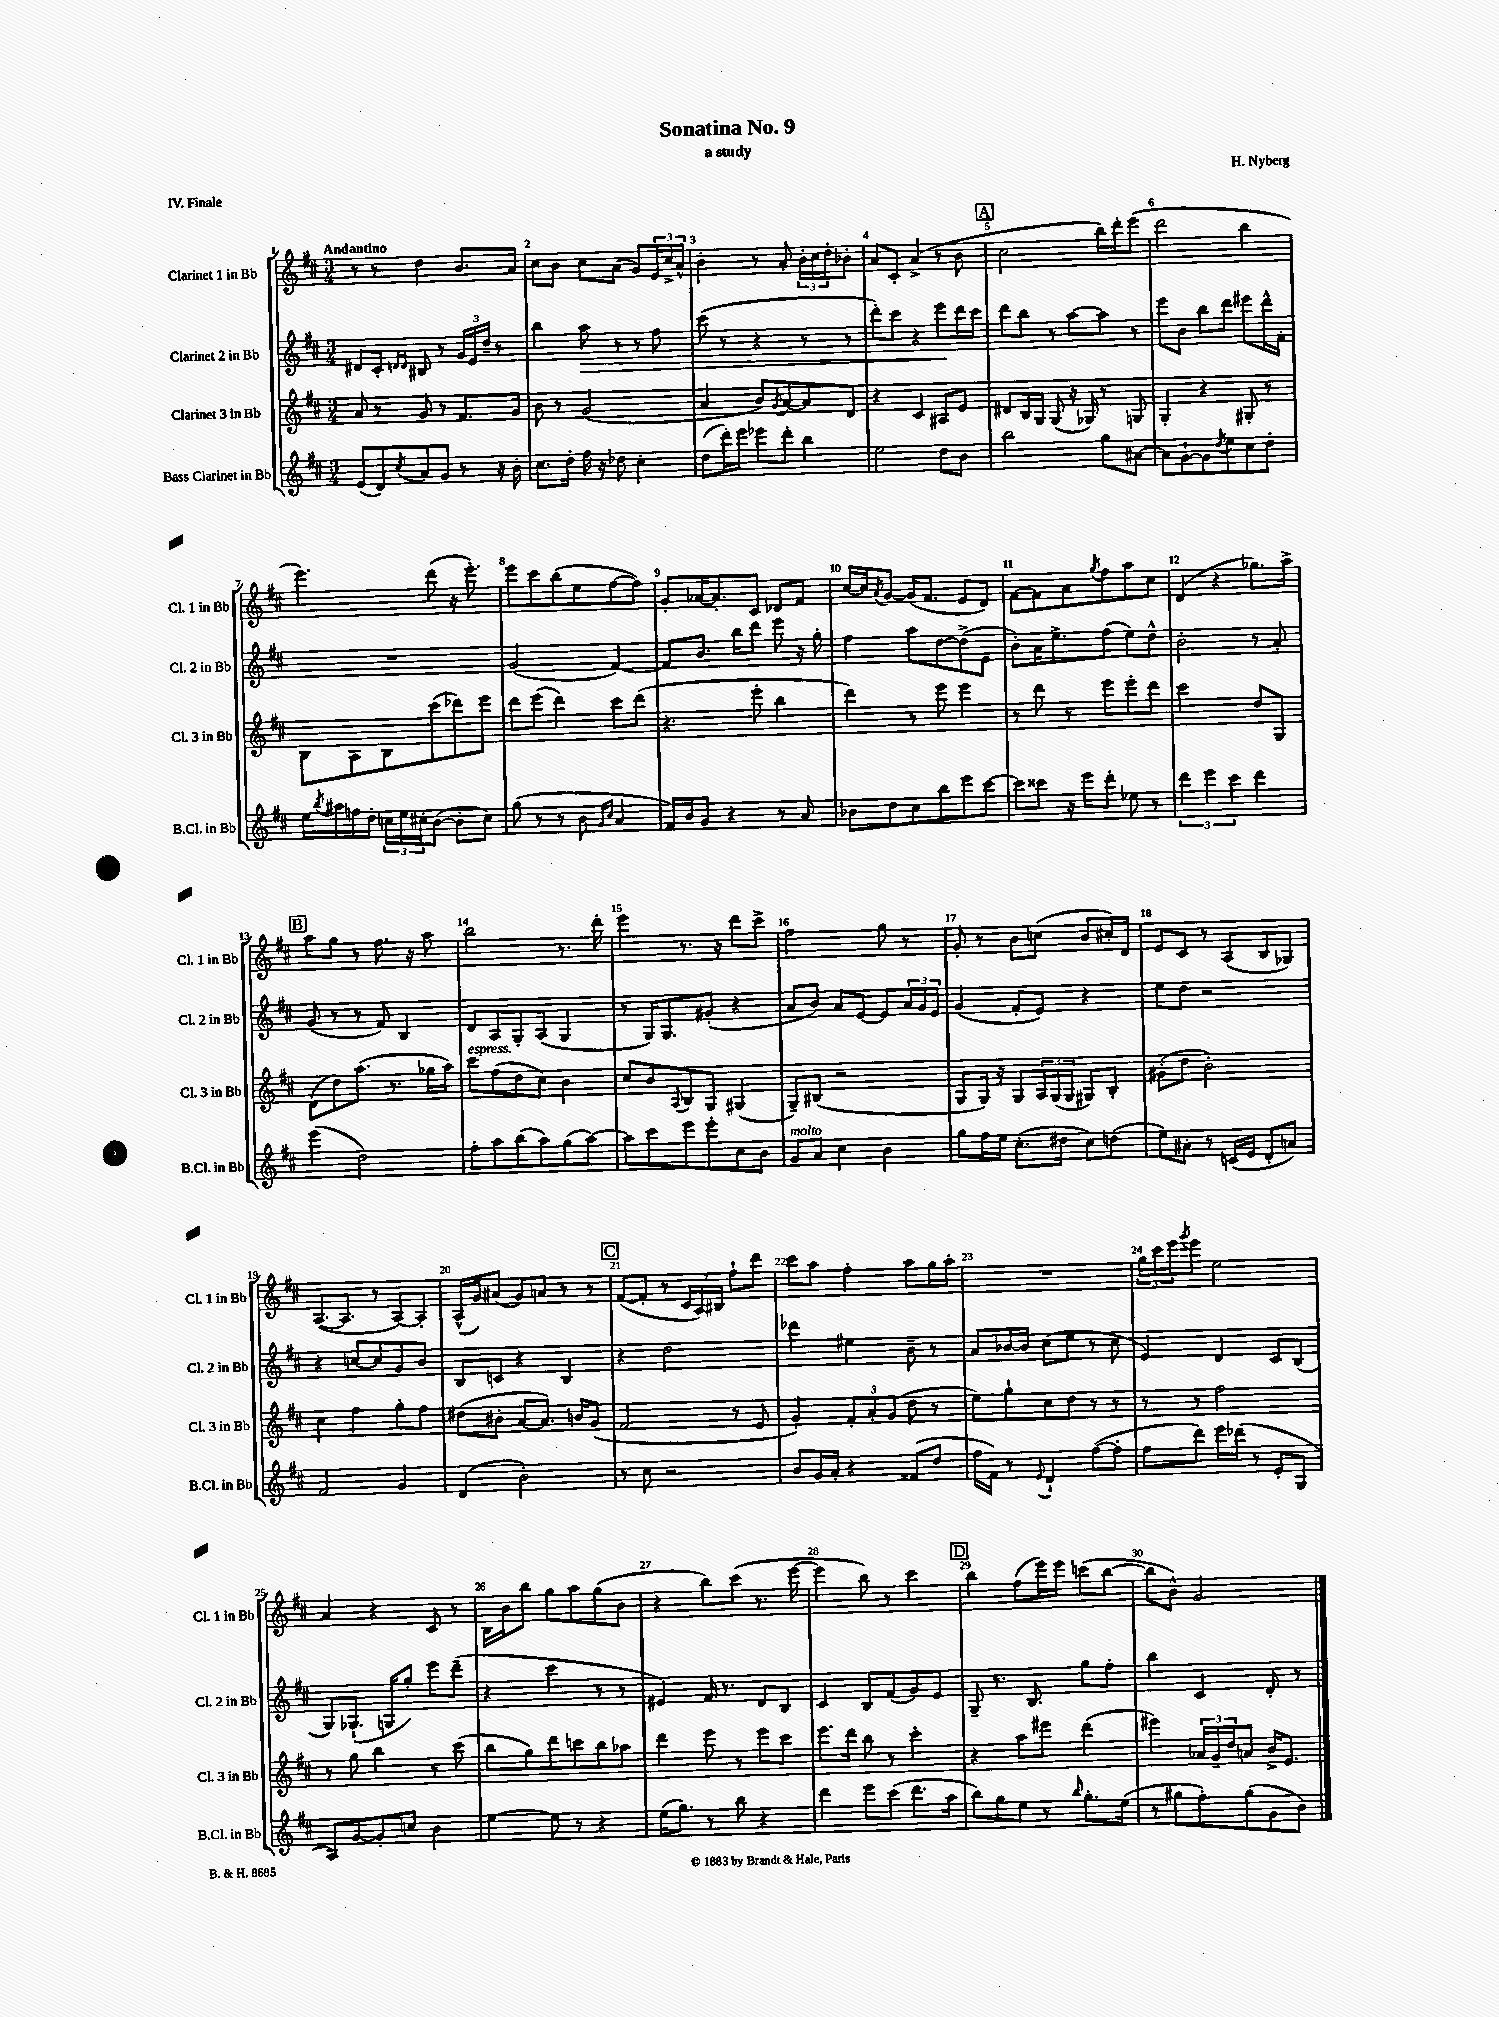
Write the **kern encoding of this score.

**kern	**kern	**kern	**kern
*staff4	*staff3	*staff2	*staff1
*clefG2	*clefG2	*clefG2	*clefG2
*k[f#c#]	*k[f#c#]	*k[f#c#]	*k[f#c#]
*M3/4	*M3/4	*M3/4	*M3/4
(8e	8a	8d#	8r
8d)	8r	8c#'	8r
.	.	16qqd	.
8qcc#	.	16qqd	.
8a	8g	8B#	4dd
8g	8r	8r	.
8r	8.f#	24g	8.b
.	.	24e	.
.	.	24dd~	.
16r	.	8r	.
16b'	16g	.	16a
=	=	=	=
8.cc#	8b	4bb	8cc#
.	8r	.	8b
16dd'	.	.	.
16ff#	(2g	8aa	8cc#
16r	.	.	.
8dd-	.	8r	(8a
4cc#'	.	8r	8g)
.	.	8ff#	24e
.	.	.	24cc#^
.	.	.	24a^^
=	=	=	=
(8dd	4a	(8ccc#	4b'
16ddd')	.	8r	.
16eee	.	.	.
8eee-	8b)	4r	8r
.	8qg	.	.
8ddd'	[8a	.	8a'
4bb	8a]	8r	24b'
.	.	.	24cc#
.	.	.	24dd'
.	8d	8r	8b-'
=	=	=	=
2ee	4r	8ddd')	8a
.	.	8ccc#	8c#'
.	4c#	4r	(4a^
8dd	8A#	8eee	8r
8b	8e	16ddd	8b
.	.	16ccc#	.
=	=	=	=
2bb	8d#	8ddd	2cc#
.	16B	8bb	.
.	16G	.	.
.	(8G	8r	.
.	16r	[8aa	.
.	16G-)	.	.
8gg	8r	8aa]	16bb)
.	.	.	16ddd'
[8a#	8G	8r	(8eee
=	=	=	=
8a#]	4G'	8eee	2ddd
[8g`	.	8b	.
8g]	4r	8bb	.
8qdd	.	.	.
8ee	.	8ddd	.
8cc#	8G#'	8eee#	4bb
8dd'	8r	16ddd^^	.
.	.	16f#'	.
=	=	=	=
16ee	8B	2.r	4.eee)
8qbb	.	.	.
16aa#	.	.	.
16ff	8A	.	.
16dd'	.	.	.
24cc	8B	.	.
24ee	.	.	.
24cc#'	.	.	.
([8b	(8ccc#	.	(8ddd
8b']	8ddd-)	.	16r
.	.	.	8.eee')
8cc#)	8eee	.	.
=	=	=	=
(8gg	8ddd	(2g	8eee
8r	(8eee	.	8ccc#
8r	4ddd)	.	(8bb
8b	.	.	8ee
16qqg	.	.	.
16qqcc#	.	.	.
4a	8ccc#	[4f#)	[8ff#
.	(8ddd	.	8ff#])
=	=	=	=
16f#)	4.r	8f#]	8g'
16b	.	.	.
8g	.	8.b	[16a-
.	.	.	8.a-']
4r	.	.	.
.	.	16bb	.
.	8eee'	8ddd	8c#
8r	4bb	8eee	8d-
8a	.	16r	8f#
.	.	16gg'	.
=	=	=	=
8b-	4ddd)	4ff#	[16cc#
.	.	.	16cc#]
.	.	.	8qa
8dd	.	.	[8g
8cc#	8r	8aa	(16g]
.	.	.	8.f#
8bb	8eee	[8dd	.
8eee	4eee	(8dd^]	8e
[8ccc#	.	8e	8d)
=	=	=	=
8ccc#]	8r	8b')	[8f#
8ccc##	8ddd	16a	8f#]
.	.	8.ee^	.
16r	8r	.	8a
16eee	.	.	.
.	.	.	8qgg
8ddd'	8eee	(8ff#	8ff#
8ee-	8eee'	8ee)	8aa
8r	8ddd	8dd^^	8cc#
=	=	=	=
6ddd	2ccc#	2b'	(4d
6eee	.	.	.
.	.	.	4r
6ccc#	.	.	.
4ddd	8dd	8r	8.gg-)
.	8G	8a'	.
.	.	.	16aa^
=	=	=	=
(4eee	(8d	(8g	8aa
.	8dd)	8r	8gg
2dd)	(8.aa	8r	8r
.	.	8f#)	8.ff#
.	8.r	.	.
.	.	4B	.
.	.	.	16r
.	16gg-	.	8aa
.	16aa)	.	.
=	=	=	=
8ff#'	8ccc#	8d	2bb
8aa	(8ff#	8A	.
(8bb	8dd	8G'	.
8aa)	8cc#)	(8A	.
(8gg	4b	4G	8.r
[8aa)	.	.	.
.	.	.	16ddd'
=	=	=	=
8aa]	8cc#	8r	4eee
8ccc#	8b	16G)	.
.	.	8.G	.
.	8qqA	.	.
8eee	8B	.	8.r
8eee'	8G	(8g#'	.
.	.	.	16r
8cc#	(4G#	4r	8ddd
8b	.	.	8ccc#^
=	=	=	=
8g	8G~)	8a	2ff#
8a	(8B#	8b)	.
4cc#	2r	8a	.
.	.	[8e	.
4b	.	8e]	8gg
.	.	24a	8r
.	.	24g	.
.	.	24e	.
=	=	=	=
8gg	8G	(4g	8g'
16ff#	16G)	.	8r
16ee	16r	.	.
(8.cc#'	8G	8f#'	8b
.	24A	8e)	(8cc
.	(24G	.	.
16dd#	.	.	.
.	24G	.	.
8cc#)	8G#)	4r	8b
(8dd	8B'	.	16cc#')
.	.	.	16d
=	=	=	=
8ee)	(8g#'	8ee	8e
8a#'	8dd	8dd	8c#
8r	2b')	2r	8r
(16c	.	.	(8A
16e	.	.	.
8d'	.	.	8B
8a)	.	.	8G-)
=	=	=	=
2f#	4cc#	4r	([8.A
.	.	.	8.A]
.	4ff#	[8cc	.
.	.	8cc]	8r
4g	8gg'	8g	[8A)
.	8ff#	8b	8A']
=	=	=	=
(4d	(8dd#	8B	(16A^^
.	.	.	16g)
.	8b#'	8c	(8a#
2b')	[8a	4r	8g)
.	8.a])	.	8a
.	.	4B	8r
.	16b	.	.
.	(8g	.	8r
=	=	=	=
8r	2f#	4r	([8f#
8cc#	.	.	8f#']
2r	.	2dd	8r
.	.	.	24c#
.	.	.	24A)
.	.	.	24B#
.	8r	.	8ff#`
.	8e	.	8ddd
=	=	=	=
8b	4g')	4ddd-	8ccc#
16g	.	.	8aa
16a'	.	.	.
4r	12f#'	4ee#	4ff#'
.	12a'	.	.
.	(12g	.	.
(8f##	8dd	8b~	8aa
8dd	8r	8r	16gg
.	.	.	16aa'
=	=	=	=
16ff#	8ee)	8a	2.r
16f#)	.	.	.
8r	8gg`	[16b-	.
.	.	16b-]	.
8qqe	.	.	.
4d`	8cc#	(8cc#	.
.	8dd	8ee	.
([8ff#	8r	8r	.
8ff#']	8r	8cc#	.
=	=	=	=
8ff#	8r	4e)	24gg
.	.	.	24ccc#
.	.	.	24eee
.	.	.	8qggg
8ddd)	8r	.	8eee
16eee	2ff#	4d	2ee
(16ddd-	.	.	.
8r	.	.	.
8e'	.	8c#	.
8G	.	(8B	.
=	=	=	=
8A)	8r	8G)	4a
[8g	8gg	(8.G-`	.
8g']	4bb	.	4r
.	.	16G	.
8cc	.	8gg')	.
4b	8r	8eee	8c#
.	(8ccc#	(8ddd~	8r
=	=	=	=
[4ee	8bb	4r	16B
.	.	.	16b
.	8gg)	.	8bb
8ee]	8ddd	4ccc#	8gg
8r	8ccc	.	8aa
4r	8bb	8r	(8gg
.	8aa-	8r	8b
=	=	=	=
(16ee	4ddd	4e#)	4r
8.gg)	.	.	.
8r	8eee	16f#	8bb)
.	.	8.r	.
8bb	8r	.	(8ccc#
4r	8eee	8d	8.r
.	8ccc#	8B	.
.	.	.	[16eee
=	=	=	=
4ddd	8.eee	4c#	4eee]
.	16ddd	.	.
8eee	8bb	8B	8bb)
(8ccc#	8r	(8f#	8r
8.ddd	4ccc#'	8g)	4ccc#
.	.	8e	.
16aa	.	.	.
=	=	=	=
8bb)	4r	8G~	4bb
8gg	.	8.r	.
8ee	8aa	.	(8ff#
.	.	8.B	.
8r	8eee#	.	16eee)
.	.	.	16eee
16qqbb	.	.	.
8.gg'	(4ddd	8gg	(8ccc
.	.	8ff#'	[8bb
(16ee	.	.	.
=	=	=	=
8r	4eee#)	4bb	8bb]
8gg#	.	.	8b^^)
8ff#')	24a-	4c#	2g
.	24g~	.	.
.	24dd	.	.
(8gg#	8a	.	.
8g	16b^	8d'	.
.	8.e	.	.
8b)	.	8r	.
==	==	==	==
*-	*-	*-	*-
